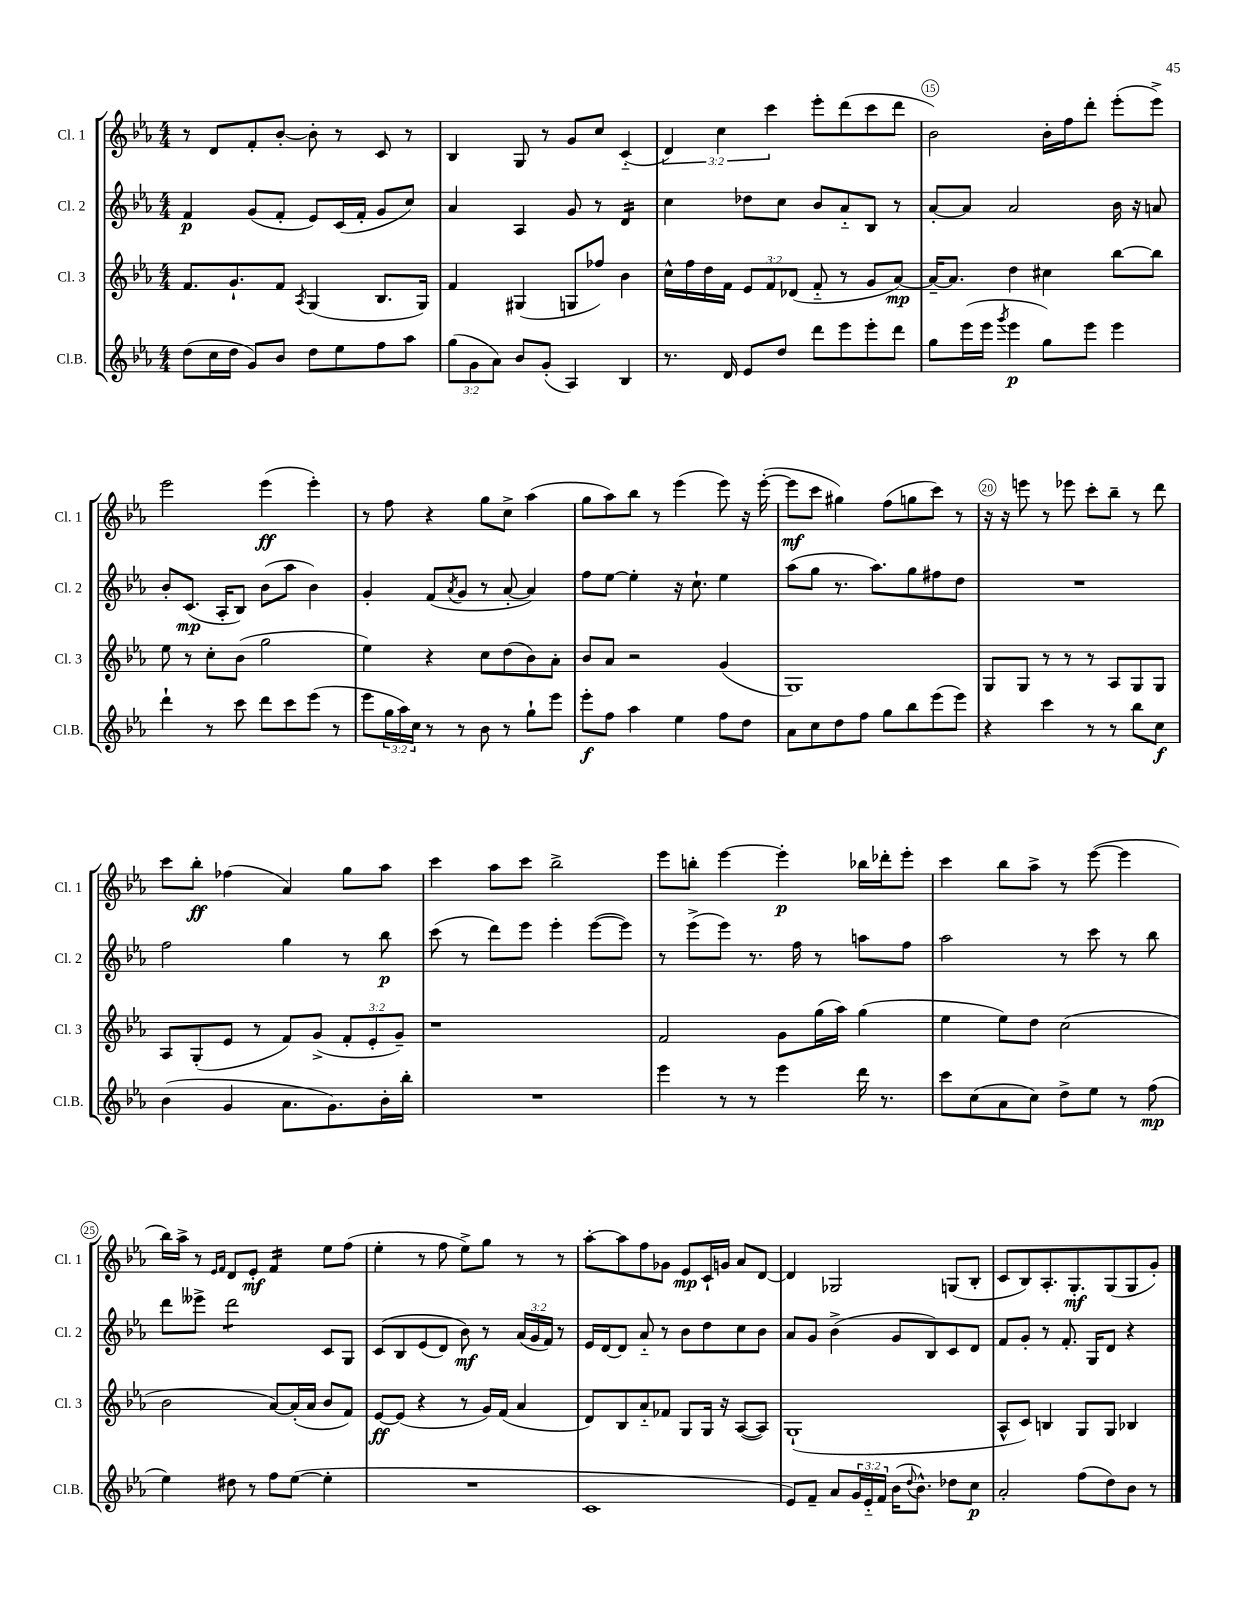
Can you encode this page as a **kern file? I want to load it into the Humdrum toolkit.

**kern	**kern	**kern	**kern
*staff4	*staff3	*staff2	*staff1
*clefG2	*clefG2	*clefG2	*clefG2
*k[b-e-a-]	*k[b-e-a-]	*k[b-e-a-]	*k[b-e-a-]
*M4/4	*M4/4	*M4/4	*M4/4
(8dd	8.f	4f	8r
16cc	.	.	8d
16dd	8.g`	.	.
8g)	.	(8g	8f'
8b-	8f	8f'	[8b-'
.	8qA-	.	.
8dd	(4G	8e-)	8b-']
8ee-	.	(16c	8r
.	.	16f'	.
8ff	8.B-	8g	8c
8aa-	.	8cc)	8r
.	16G)	.	.
=	=	=	=
(12gg	4f	4a-	4B-
12g	.	.	.
12a-)	.	.	.
8b-	(4G#	4A-	8G
(8g'	.	.	8r
4A-)	8G	8g	8g
.	8ff-)	8r	8cc
4B-	4b-	4d	(4c'~
=	=	=	=
8.r	16cc^^	4cc	6d)
.	16ff	.	.
.	16dd	.	.
.	.	.	6cc
16d	16f	.	.
8e-	12e-	8dd-	.
.	12f	.	6ccc
8dd	.	8cc	.
.	(12d-	.	.
8ddd	8f'~	8b-	8eee-'
8eee-	8r	8a-'~	(8ddd
8eee-'	8g	8B-	8ccc
8ddd	[8a-)	8r	8ddd
=	=	=	=
8gg	16a-~_	[8a-'	2b-)
.	8.a-]	.	.
(16eee-	.	8a-]	.
16eee-	.	.	.
8qggg	.	.	.
4eee-	4dd	2a-	.
8gg)	4cc#	.	16b-'
.	.	.	16ff
8eee-	.	.	8ddd'
4eee-	[8bb-	16b-	(8eee-'
.	.	16r	.
.	8bb-]	8a	8eee-^)
=	=	=	=
4ddd`	8ee-	8b-'	2eee-
.	8r	(8.c	.
8r	8cc'	.	.
.	.	16A-'	.
8ccc	(8b-	8B-)	.
8ddd	2gg	(8b-	(4eee-
8ccc	.	8aa-	.
(8eee-	.	4b-)	4eee-')
8r	.	.	.
=	=	=	=
8eee-	4ee-)	4g'	8r
24gg	.	.	8ff
24aa-)	.	.	.
24cc	.	.	.
8r	4r	(8f	4r
.	.	8qa-	.
8r	.	8g	.
8b-	8cc	8r	8gg
8r	(8dd	[8a-'	8cc^
8gg`	8b-)	4a-])	(4aa-
8eee-	8a-'	.	.
=	=	=	=
8eee-'	8b-	8ff	8gg
8ff	8a-	[8ee-	8aa-)
4aa-	2r	4ee-']	8bb-
.	.	.	8r
4ee-	.	16r	(4eee-
.	.	8.cc`	.
8ff	(4g	4ee-	8eee-)
8dd	.	.	16r
.	.	.	([16eee-'
=	=	=	=
8a-	1G)	(8aa-	8eee-]
8cc	.	8gg	8ccc
8dd	.	8.r	4gg#)
8ff	.	.	.
.	.	8.aa-)	.
8gg	.	.	(8ff
8bb-	.	8gg	8gg
(8eee-	.	8ff#	8ccc)
8eee-)	.	8dd	8r
=	=	=	=
4r	8G	1r	16r
.	.	.	16r
.	8G	.	8eee
4ccc	8r	.	8r
.	8r	.	8eee-
8r	8r	.	8ccc'
8r	8A-	.	8bb-~
8bb-	8G	.	8r
8cc	8G	.	8ddd
=	=	=	=
(4b-	8A-	2ff	8ccc
.	(8G'	.	8bb-'
4g	8e-	.	(4ff-
.	8r	.	.
8.a-	8f)	4gg	4a-)
.	(8g^	.	.
8.g)	.	.	.
.	12f'	8r	8gg
.	12e-'	.	.
16b-'	.	8bb-	8aa-
.	12g~)	.	.
16bb-'	.	.	.
=	=	=	=
1r	1r	(8ccc	4ccc
.	.	8r	.
.	.	8ddd)	8aa-
.	.	8eee-	8ccc
.	.	4eee-'	2bb-^
.	.	([8eee-	.
.	.	8eee-])	.
=	=	=	=
4eee-	2f	8r	8eee-
.	.	(8eee-^	8bb'
8r	.	8eee-)	[4eee-
8r	.	8.r	.
4eee-	8g	.	4eee-']
.	.	16ff	.
.	(16gg	8r	.
.	16aa-)	.	.
16ddd	(4gg	8aa	16bb-
8.r	.	.	16ddd-'
.	.	8ff	8eee-'
=	=	=	=
8ccc	4ee-	2aa-	4ccc
(8cc	.	.	.
8a-	8ee-)	.	8bb-
8cc)	8dd	.	8aa-^
8dd^	(2cc	8r	8r
8ee-	.	8ccc	([8eee-
8r	.	8r	4eee-]
(8ff	.	8bb-	.
=	=	=	=
4ee-)	2b-	8ddd	16bb-)
.	.	.	16aa-^
.	.	8eee--^	8r
.	.	.	16qqe-
.	.	.	16qqf
8dd#	.	2ddd	8d
8r	.	.	8e-'
8ff	[8a-)	.	4f
([8ee-	(16a-']	.	.
.	16a-	.	.
4ee-']	8b-	8c	8ee-
.	8f)	8G	(8ff
=	=	=	=
1r	[8e-	&(8c	4ee-'
.	(8e-]	8B-	.
.	4r	(8e-	8r
.	.	8d)	8ff
.	8r	8b-&)	8ee-^)
.	16g)	8r	8gg
.	(16f	.	.
.	4a-	(24a-	8r
.	.	24g	.
.	.	24f)	.
.	.	8r	8r
=	=	=	=
1c	8d)	16e-	[8aa-'
.	.	[16d	.
.	8B-	8d]	8aa-]
.	8a-'~	8a-'~	8ff
.	8f-	8r	8g-
.	8G	8b-	8e-
.	16G	8dd	16c`
.	16r	.	16g
.	([8A-	8cc	8a-
.	8A-])	8b-	[8d
=	=	=	=
8e-)	(1G`	8a-	4d]
8f~	.	8g	.
8a-	.	(4b-^	2G-
24g	.	.	.
24e-'~	.	.	.
24f	.	.	.
(16b-	.	8g	.
8qqdd	.	.	.
8.b-^^)	.	.	.
.	.	8B-)	.
8dd-	.	8c	(8G
8cc	.	8d	8B-'
=	=	=	=
2a-'	8A-^^	8f	8c
.	8c)	8g'	8B-)
.	4B	8r	8.A-'
.	.	8.f'	.
.	.	.	8.G'
(8ff	8G	.	.
.	.	16G	.
8dd)	8G	8d	(8G
8b-	4B-	4r	8G
8r	.	.	8g')
==	==	==	==
*-	*-	*-	*-
